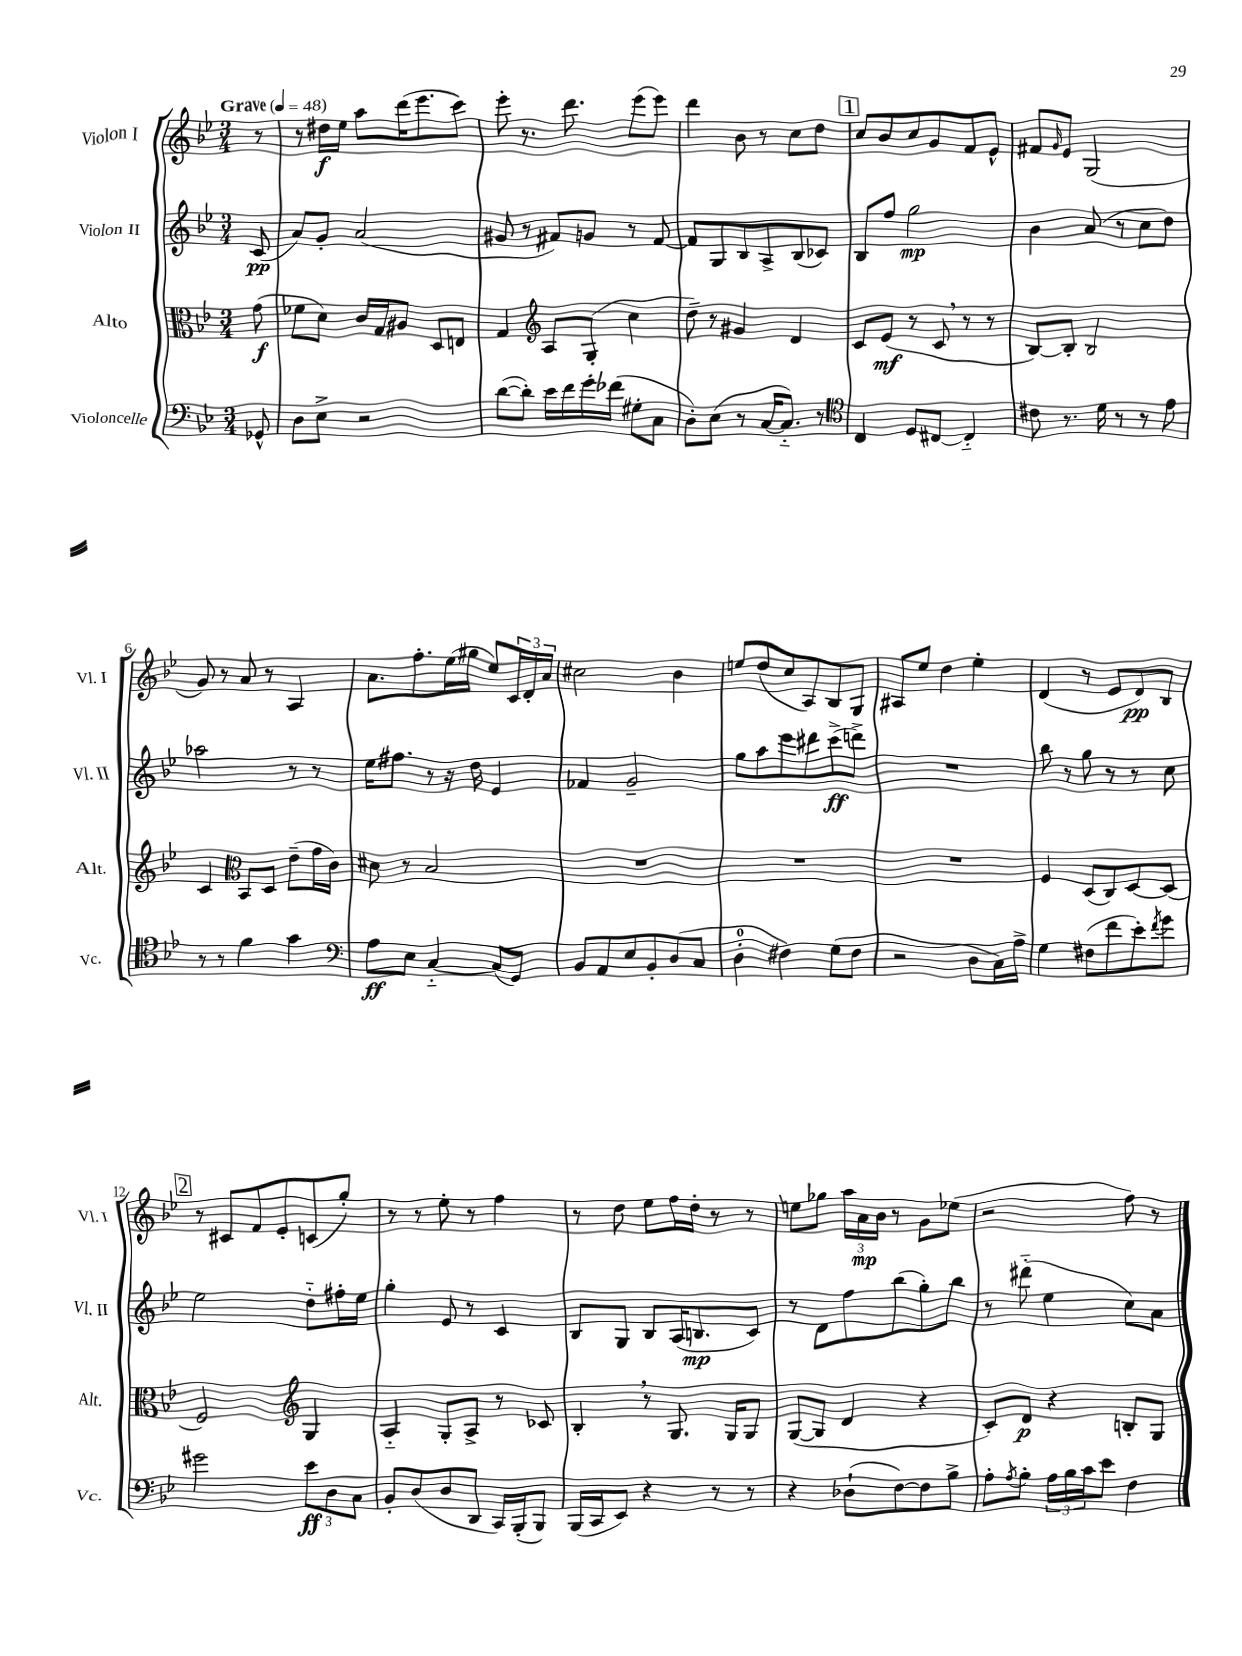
<<
\new StaffGroup <<
\new Staff = "s0" \with { instrumentName = "Violon I" shortInstrumentName = "Vl. I" } {
    \clef treble \key bes \major \numericTimeSignature \time 3/4 \partial 8 \tempo "Grave" 4 = 48
    r8 |
    r8 dis''16\f ees''16 a''8 d'''16( ees'''8. c'''8) |
    ees'''8-. r8. d'''8. ees'''8( ees'''8) |
    d'''4 bes'8 r8 c''8 d''8 |
    \mark \markup { \box "1" } c''8 bes'8 c''8 g'8 f'8 ees'8-^ |
    fis'8 \grace { g'16 } ees'8 g2( |
    g'8) r8 a'8 r8 a4 |
    a'8. f''8.-. ees''16( gis''16 ees''8) \tuplet 3/2 { c'16 d'16-. a'16 } |
    cis''2 bes'4 |
    e''8 d''8( c''8 a8) bes8 g8 |
    ais8 ees''8 d''4 ees''4-. |
    d'4( r8 ees'8 d'8\pp) bes8 |
    \mark \markup { \box "2" } r8 cis'8 f'8 ees'8-. c'8( g''8-.) |
    r8 r8 ees''8-. r8 f''4 |
    r8 d''8 ees''8 f''16 d''16-. r8 r8 |
    e''8 ges''8 \tuplet 3/2 { a''16 a'16\mp bes'16 } r8 g'8 ees''8( |
    r2 f''8) r8 \bar "|." |
}
\new Staff = "s1" \with { instrumentName = "Violon II" shortInstrumentName = "Vl. II" } {
    \clef treble \key bes \major \numericTimeSignature \time 3/4 \partial 8
    c'8\pp( |
    a'8) g'8-. a'2( |
    gis'8 r8 fis'8) g'8 r8 fis'8~ |
    fis'8 g8 bes8 a8-> bes8( ces'8) |
    \mark \markup { \box "1" } bes8 f''8 g''2\mp |
    bes'4 a'8( r8 c''8 d''8) |
    aes''2 r8 r8 |
    ees''16 fis''8. r8 r16 d''16 ees'4 |
    fes'4 g'2-- |
    g''8 a''8 ees'''8 dis'''8 c'''8->\ff( d'''8->) |
    R2. |
    bes''8 r8 g''8 r8 r8 c''8 |
    \mark \markup { \box "2" } ees''2 d''8-_ fis''16-. ees''16 |
    g''4-. ees'8 r8 c'4 |
    bes8 g8 bes8 a16( b8.\mp c'8) |
    r8 d'8 f''8 bes''8( g''8-.) bes''8 |
    r8 dis'''8-_( ees''4 c''8) a'8 \bar "|." |
}
\new Staff = "s2" \with { instrumentName = "Alto" shortInstrumentName = "Alt." } {
    \clef alto \key bes \major \numericTimeSignature \time 3/4 \partial 8
    g'8\f( |
    fes'8 d'8) c'16 g16 ais8 d8 e8 |
    g4 \clef treble a8 g8-.( c''4 |
    d''8--) r8 gis'4 d'4 |
    \mark \markup { \box "1" } c'8 ees'8\mf( r8 c'8 \breathe r8 r8 |
    bes8~) bes8-. bes2 |
    c'4 \clef alto bes,8 d8 ees'8--( g'16 c'16) |
    dis'8 r8 bes2 |
    R2. |
    R2. |
    R2. |
    f4 d8( c8) d8~ d8( |
    \mark \markup { \box "2" } f2) \clef treble g4 |
    a4-_ g8-. a8-> r8 ces'8 |
    bes4-. \breathe r8 g8. g16 g8 |
    g8~( g8 d'4 r4 |
    c'8-.) d'8\p r4 b8-. g8 \bar "|." |
}
\new Staff = "s3" \with { instrumentName = "Violoncelle" shortInstrumentName = "Vc." } {
    \clef bass \key bes \major \numericTimeSignature \time 3/4 \partial 8
    ges,8-^ |
    d8 ees8-> r2 |
    d'8~( d'8-.) ees'16 f'16 g'16-. fes'16( gis8-. c8 |
    d8-.) ees8( r8 c16~ c8.-_) r8 |
    \mark \markup { \box "1" } \clef tenor c4 d8 cis8~ cis4-_ |
    cis'8 r8. d'16 r8 r8 ees'8 |
    r8 r8 f'4 g'4 |
    \clef bass a8\ff ees8 c4~-_ c8( g,8) |
    bes,8 a,8 ees8 bes,8-. d8( c8 |
    d4-0-. fis4) g8( fis8 |
    r2 d8 c16) a16-> |
    g4 fis8( f'8 ees'8-.) \acciaccatura { f'8 } g'8 |
    \mark \markup { \box "2" } gis'2 \tuplet 3/2 { ees'8\ff d8 c8 } |
    bes,8-. d8( d8 d,8 c,16) bes,,16-.( bes,,8) |
    bes,,16( c,16 ees,8) r4 r8 r8 |
    r4 des8-!( f8~) f8 bes8-> |
    a8-. \acciaccatura { a8 } bes8-. \tuplet 3/2 { a16 bes16 c'16 } ees'8 f4 \bar "|." |
}
>>
>>
